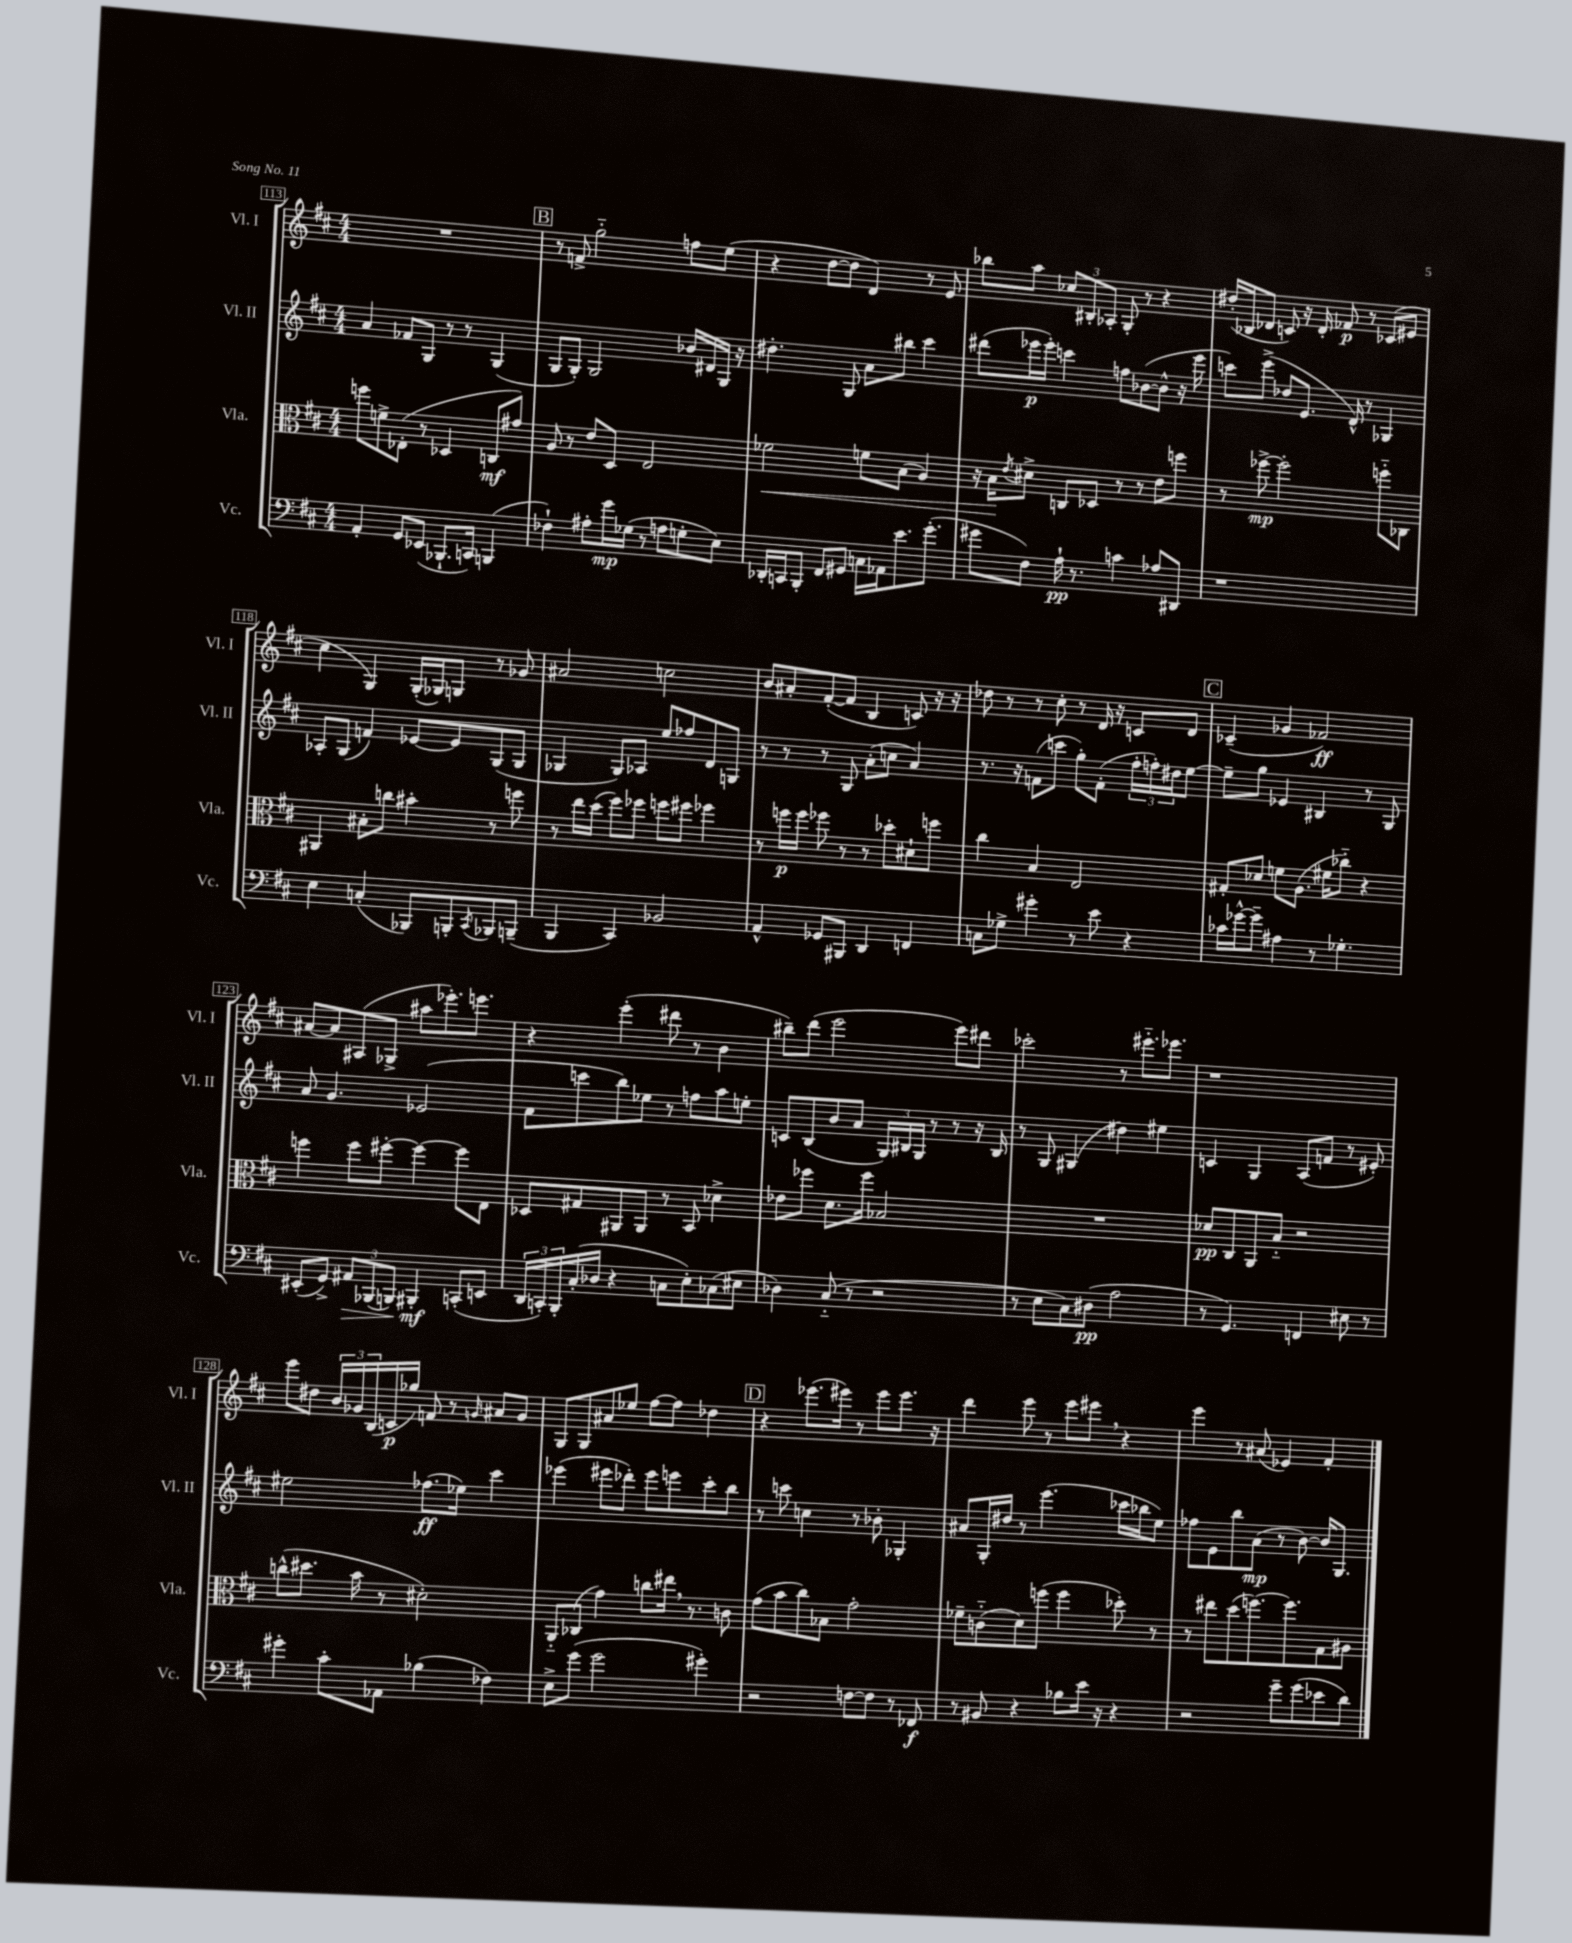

**kern	**kern	**kern	**kern
*staff4	*staff3	*staff2	*staff1
*clefF4	*clefC3	*clefG2	*clefG2
*k[f#c#]	*k[f#c#]	*k[f#c#]	*k[f#c#]
*M4/4	*M4/4	*M4/4	*M4/4
4AA'	8ff	4a	1r
.	8f^	.	.
8GG	(8E-'	8f-	.
(8EE-	8r	8G	.
8.BBB-`	4D-	8r	.
.	.	8r	.
16CC)	.	.	.
(4BBB	8C	(4G	.
.	8g#)	.	.
=	=	=	=
4F-`)	8A	8G	8r
.	8r	8G')	8f^
8A#'	8e	2G	2gg'~
16g	8D	.	.
(16G-	.	.	.
8r	2E	.	.
8A	.	.	.
8G'	.	16b-	8ff
.	.	16d#	.
8E)	.	16G	(8ee
.	.	16r	.
=	=	=	=
16DD-'	2f-	4.dd#'	4r
16CC	.	.	.
8BBB'	.	.	.
8FF#	.	.	[8dd
8GG#	.	8G	8dd]
16C	8f	8a	4d)
16AA-	.	.	.
8.e	(8B	8bb#	.
.	4A)	4ccc#	8r
(8.g'	.	.	.
.	.	.	8e
=	=	=	=
8g#	16r	(8ddd#	8bb-
.	16B	.	.
.	8qe	.	.
8F#)	8d#^	16eee-	8aa
.	.	16eee-')	.
16A`	8C	4ccc	12cc-
8.r	.	.	.
.	.	.	12B#'
.	8D-	.	.
.	.	.	12A-'
4c	8r	8ff	8G'
.	8r	([8b-	8r
8A-	8e	8b-^^]	4r
8DD#	8ff	16r	.
.	.	16eee-	.
=	=	=	=
1r	8r	8ccc)	(16dd#'
.	.	.	16B-
.	[8ff-^	(8eee^	8d-
.	2ff-']	8dd-	8c)
.	.	8.e	16r
.	.	.	16d-'
.	.	.	8f-
.	.	16d^^)	.
.	.	8r	8r
.	8ff'~	4G-	(8c-
.	8C-	.	8e#
=	=	=	=
4E	4AA#	8A-'	4cc#
.	.	(8G	.
(4C'	8B#'	4f)	4G)
.	8cc	.	.
8BBB-)	4b#'	[8e-	(16G'
.	.	.	16G-)
8BBB'	.	8e-]	8G
8qCC#	.	.	.
8BBB-	8r	(8G	8r
(8BBB~	8ff	8G	8g-
=	=	=	=
4BBB	8r	4G-	2a#
.	16ee	.	.
.	(16dd	.	.
4CC#)	8ff#)	8G-)	.
.	8ff-	8A-	.
2BB-	8ff	8ee	2cc
.	8ff#	8ff-	.
.	4ff-	8d	.
.	.	8G	.
=	=	=	=
4AA^^	8r	8r	8b
.	16ff	8r	8a#'
.	16ff	.	.
8GG-	8ff-	8r	([8f#'
8BBB#	8r	8G	8f#]
4DD	8r	(8a'	4B
.	8dd-'	8cc	.
4FF	8d#`	4a)	8c)
.	8ff	.	16r
.	.	.	16r
=	=	=	=
8C	4cc#	8.r	8dd-
8G-^	.	.	8r
.	.	16r	.
4g#'	4B	(8f	8r
.	.	8ccc	8cc#'
8r	2E	8gg')	8r
8e	.	(8f'	16d
.	.	.	16r
4r	.	24ff#'	8c
.	.	24ff')	.
.	.	24dd#	.
.	.	[8ee	8d
=	=	=	=
16c-	8G#'	8ee~]	(4c-~
[16g-^^	.	.	.
8g-~]	8d-	8gg	.
4A#	8f	4e-	4g-
.	(8.A	.	.
8r	.	4B#	2f-)
.	16f#	.	.
4.G-'	8cc-'~)	.	.
.	4r	8r	.
.	.	8G	.
=	=	=	=
(8EE#'	4ff	8a	[8a#
8GG^)	.	4.g	8a#]
12AA#	8ff	.	(8A#
(12BBB-	.	.	.
.	[8ff#'	.	8G-^
12BBB)	.	.	.
4BBB#'	4ff#_	(2e-	8aa#
.	.	.	8.eee-')
(8CC'	8ff#]	.	.
.	.	.	8.eee
8EE	8E	.	.
=	=	=	=
24DD	8D-	8f#	4r
24CC')	.	.	.
24BBB'	.	.	.
(16C#'	8G#	8ccc	.
16D-	.	.	.
4r	8AA#	8bb)	(4eee'
.	8AA#	8ee-	.
8C	8r	8r	8ddd#
8E')	8BB	8ff	8r
(8C-	4d-^	8aa	4b
8E#	.	8ee'	.
=	=	=	=
4D-)	8e-	8c	8bb#~)
.	8ff-	(8B	(8ddd
(8C#'~	8.d	8b	2eee
8r	.	8a	.
.	16ff-	.	.
2r	2B-	24G)	.
.	.	24B#	.
.	.	24G	.
.	.	8r	.
.	.	8r	8eee)
.	.	16r	8ddd#
.	.	16B#	.
=	=	=	=
8r	1r	8r	2ccc-'
8E	.	8G	.
8C#)	.	(4G#	.
(8D#	.	.	.
2A	.	4dd#)	8r
.	.	.	8.eee#'~
.	.	4ee#	.
.	.	.	8.eee-
=	=	=	=
8r	8d-	4c	1r
4.GG)	8C#	.	.
.	8AA	4G	.
.	8B'~	.	.
4FF	2r	(8A	.
.	.	8f	.
8E#	.	8r	.
8r	.	8e#')	.
=	=	=	=
4g#'	(8cc^^	2ee#	8eee
.	8.dd#	.	8dd#
8c#'	.	.	24b
.	.	.	24g-
.	16b	.	.
.	.	.	(24B
8AA-	8r	.	16c
.	.	.	16gg-)
(4B-	2d#')	(8.ff-	8f
.	.	.	8r
.	.	16ee-)	.
.	.	.	16qqg
4F-)	.	4ccc#	8a#
.	.	.	8g
=	=	=	=
8E^	8AA'~	(4eee-	8G
(8g	(8C-	.	8G
2g	4g)	8eee#	8a#
.	.	8ddd-')	8ee-
.	8cc	8eee#	[8ff#
.	16ee#	8eee	8ff#]
.	8.r	.	.
4g#')	.	8ccc#'	4dd-
.	8c	8bb	.
=	=	=	=
2r	(8g	8r	4r
.	8b	8ccc	.
.	8cc#)	4cc	(8.eee-
.	8B-	.	.
.	.	.	16eee#)
[8F	2g'	8r	8r
8F]	.	8b-'	8eee#
8r	.	4G-'	8.eee#
8FF-	.	.	.
.	.	.	16r
=	=	=	=
8r	8f-~	8a#	4ddd
8BB#	(8c'~	16G'	.
.	.	16dd#	.
4r	8d)	8r	8eee
.	(8ff	(4.eee	8r
8B-	4ff	.	8eee
16e	.	.	8eee#
16r	.	.	.
4r	8dd-')	16ccc-	4r
.	.	16bb-	.
.	8r	8ee)	.
=	=	=	=
2r	8r	8ff-	4eee
.	8ee#	8e	.
.	(8dd	8bb	8r
.	[8.ff)	(8a	(8a#
8g~	.	8r	4e-)
.	8.ff]	.	.
(8g	.	[8b)	.
8e-	8G	16b]	4f#'
.	.	8.G	.
8d)	8A#	.	.
==	==	==	==
*-	*-	*-	*-
